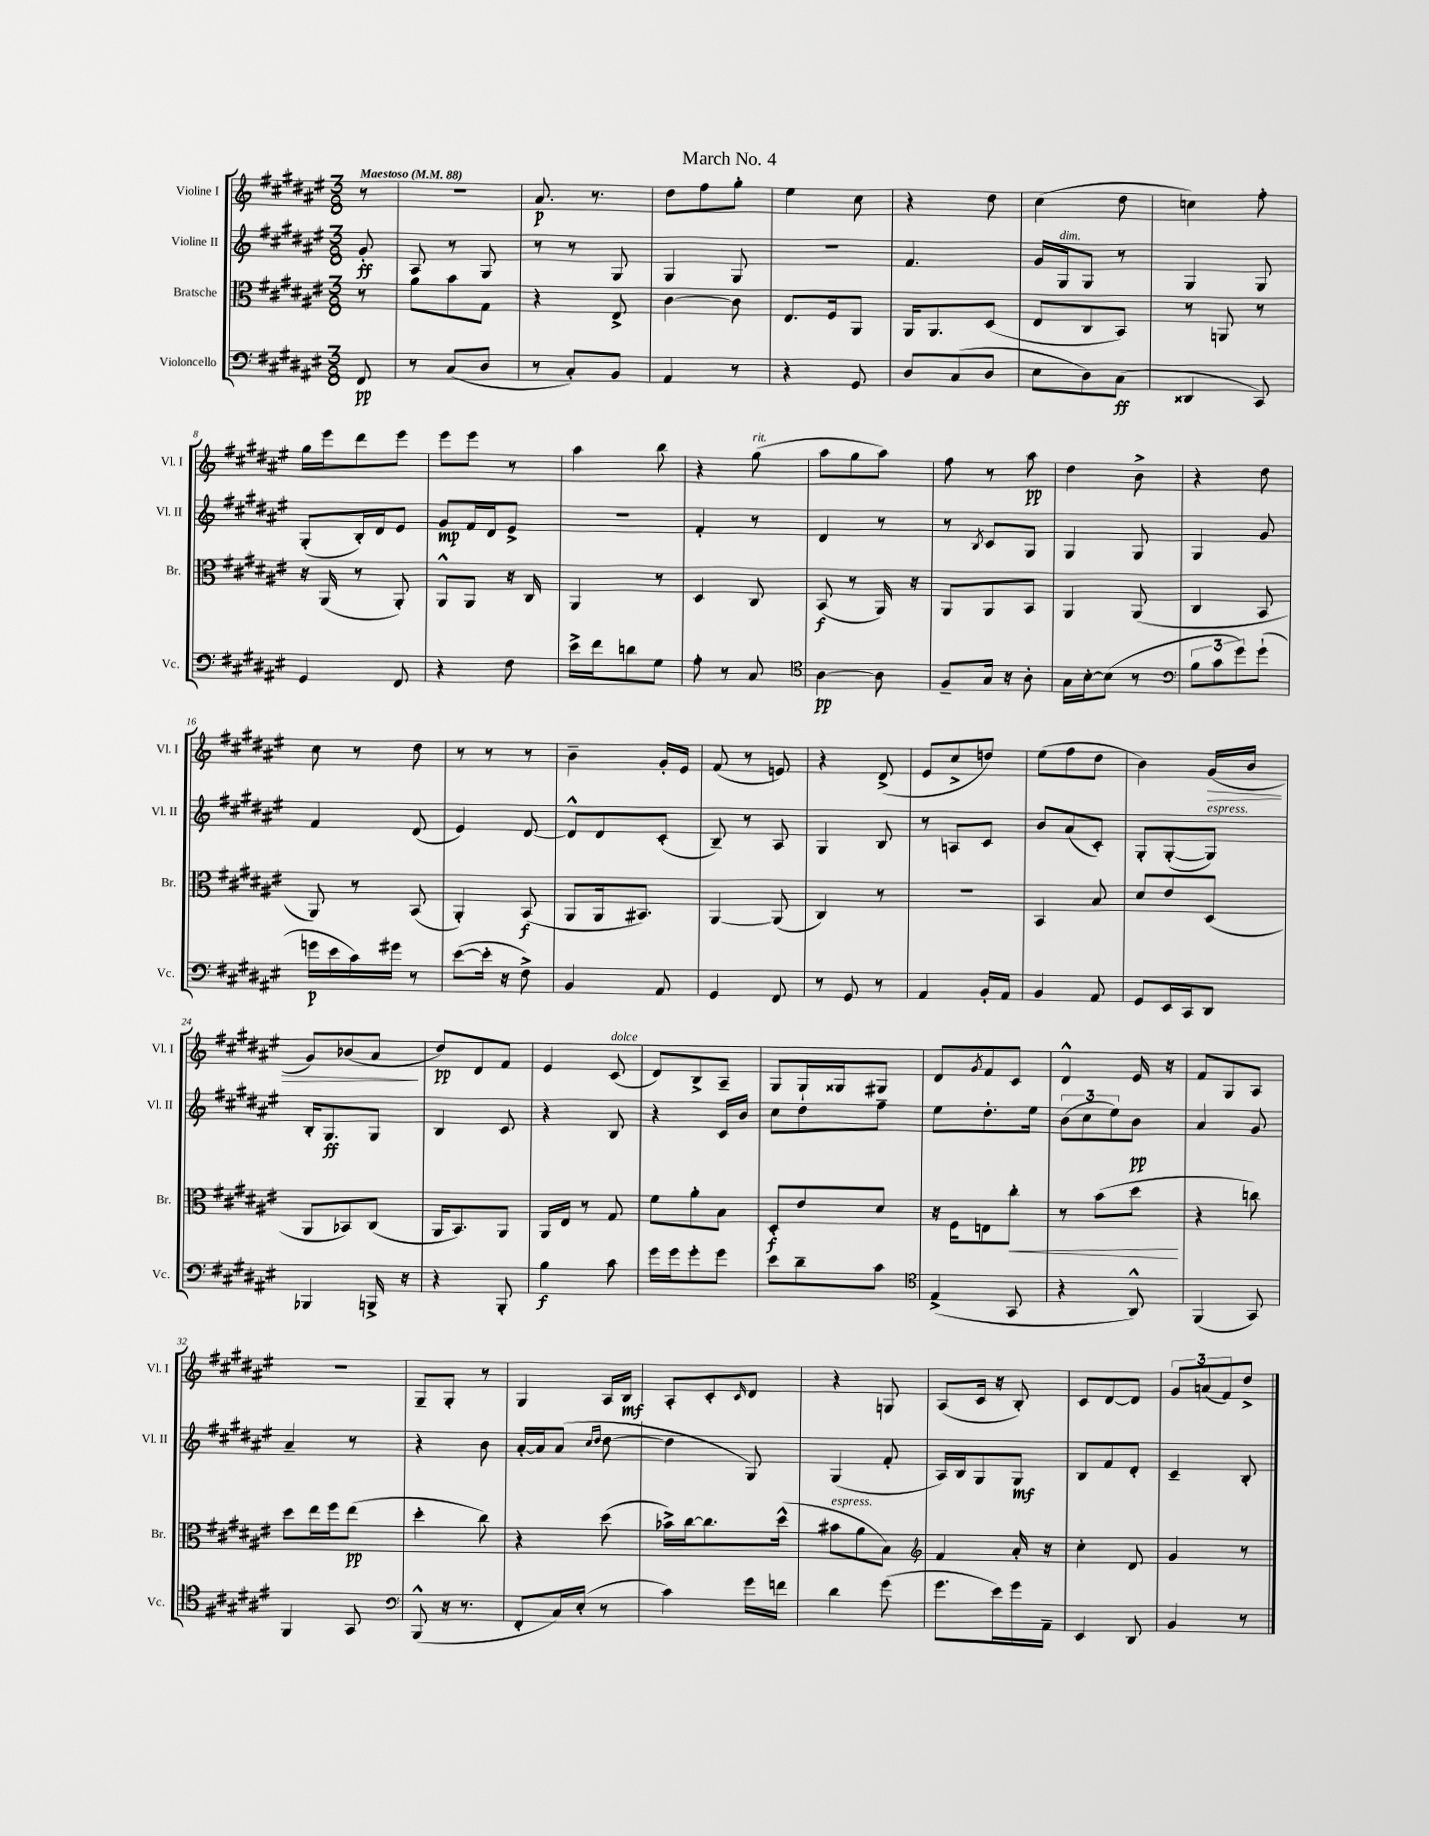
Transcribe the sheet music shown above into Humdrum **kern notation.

**kern	**kern	**kern	**kern
*staff4	*staff3	*staff2	*staff1
*clefF4	*clefC3	*clefG2	*clefG2
*k[f#c#g#d#a#e#]	*k[f#c#g#d#a#e#]	*k[f#c#g#d#a#e#]	*k[f#c#g#d#a#e#]
*M3/8	*M3/8	*M3/8	*M3/8
*MM88	*MM88	*MM88	*MM88
8FF#/	8r	8g#'/	8r
=	=	=	=
8r	8a#\L	8A#/	4.r
(8C#/L	8b\	8r	.
8D#/J	8G#\J	8G#/	.
=	=	=	=
8r	4r	8r	8.a#/
8C#'/L)	.	8r	.
.	.	.	8.r
8BB/J	8E#^/	8G#/	.
=	=	=	=
4AA#/	[4c#\	4G#/	8dd#\L
.	.	.	8ff#\
8r	8c#\]	8G#/	8gg#'\J
=	=	=	=
4r	8.E#/L	4.r	4ee#\
.	16F#/k	.	.
8GG#/	8AA#/J	.	8cc#\
=	=	=	=
8D#/L	16AA#/LK	4.f#/	4r
.	8.AA#/	.	.
(8C#/	.	.	.
8D#/J	(8D#/J	.	8dd#\
=	=	=	=
8E#\L	8E#/L	16g#/LL	(4cc#\
.	.	16G#/J	.
8D#\)	8C#/	8G#/J	.
(8C#\J	8BB/J)	8r	8dd#\
=	=	=	=
4DD##/	8r	4G#/	4cc\)
.	8AA/	.	.
8CC#/)	8r	8G#/	8ff#'\
=	=	=	=
4GG#/	16r	(8G#'/L	16gg#\LL
.	(16AA#/	.	16eee#\J
.	8r	16B'/L)	8ddd#\
.	.	16d#/J	.
8FF#/	8AA#'/)	8e#/J	8eee#\J
=	=	=	=
4r	8AA#^^/L	8g#/L	8eee#\L
.	8AA#/J	16f#/L	8eee#\J
.	.	16d#/J	.
8F#\	16r	8e#^/J	8r
.	16C#/	.	.
=	=	=	=
16e#^\LL	4AA#/	4.r	4aa#\
16f#\J	.	.	.
8d\	.	.	.
8G#\J	8r	.	8bb\
=	=	=	=
8A#'\	4D#/	4f#'/	4r
8r	.	.	.
8C#/	8C#/	8r	(8gg#\
=	=	=	=
*clefC4	*	*	*
[4A#\	(8BB/	4d#/	8aa#\L
.	8r	.	8gg#\
8A#\]	16AA#/)	8r	8aa#\J)
.	16r	.	.
=	=	=	=
8F#~/L	8AA#/L	8r	8ff#\
.	.	8qB/	.
16G#/Jk	8AA#/	8c#/L	8r
16r	.	.	.
8A#'\	8BB/J	8G#/J	8aa#\
=	=	=	=
16G#\LL	4AA#/	4G#/	4dd#\
[16B'\J	.	.	.
(8B\]J	.	.	.
8r	(8AA#/	8G#/	8b^\
=	=	=	=
*clefF4	*	*	*
12B\L	4C#/	4G#/	4r
12c#\	.	.	.
12g#\)	.	.	.
(8g#`\J	8BB/	8g#/	8dd#\
=	=	=	=
16g\LL	8AA#/)	4f#/	8cc#\
16e#\	.	.	.
16c#\)	8r	.	8r
16g#\JJ	.	.	.
8r	(8BB/	(8d#/	8dd#\
=	=	=	=
([8e#\L	4AA#'/)	4e#/)	8r
16e#'\]Jk	.	.	8r
16r	.	.	.
8F#^\)	(8BB/	[8d#/	8r
=	=	=	=
4BB/	8AA#/L	8d#^^/]L	4b~\
.	16AA#/k	8d#/	.
.	8.BB#/J)	.	.
8AA#/	.	(8c#'/J	16g#'/LL
.	.	.	16e#/JJ
=	=	=	=
4GG#/	[4AA#/	8B~/)	(8f#/
.	.	8r	8r
8FF#/	(8AA#/]	8A#/	8e/)
=	=	=	=
8r	4C#/)	4G#/	4r
8GG#/	.	.	.
8r	8r	8B/	(8d#^/
=	=	=	=
4AA#/	4.r	8r	8e#/L
.	.	8A/L	8cc#^/
16BB'/LL	.	8c#/J	8dd/J)
16AA#/JJ	.	.	.
=	=	=	=
4BB/	4BB/	8b/L	(8ee#\L
.	.	(8a#/	8ff#\
8AA#/	8B/	8c#'/J)	8dd#\J
=	=	=	=
8GG#/L	8d#/L	8G#'/L	4b\)
16EE#/L	8e#/	([8G#'/	.
16CC#/J	.	.	.
8DD#/J	(8D#/J	8G#/]J)	(16g#/LL
.	.	.	16b/JJ
=	=	=	=
4BBB-/	8AA#/L	16B'/LK	8g#/L)
.	.	8.G#/	.
.	8BB-/)	.	(8b-/
16BBB^/	(8C#/J	8G#/J	8a#/J
16r	.	.	.
=	=	=	=
4r	16AA#/LK	4B/	8dd#/L)
.	8.BB/)	.	.
.	.	.	8d#/
8BBB'/	8AA#/J	8c#/	8f#/J
=	=	=	=
4B\	16AA#/LL	4r	4e#/
.	16E#/JJ	.	.
.	8r	.	.
8c#\	8G#/	8B/	(8c#/
=	=	=	=
16g#\LL	8f#\L	4r	8d#/L)
16g#\J	.	.	.
8g#'\	8a#'\	.	8B^/
8g#\J	8B\J	16c#/LL	8A#~/J
.	.	16b/JJ	.
=	=	=	=
8e#\L	8D#'/L	8cc#\L	8G#/L
8d#~\	8e#/	8dd#\	16G#`/L
.	.	.	16G##/J
8c#\J	8d#/J	8ff#~\J	8G#/J
=	=	=	=
*clefC4	*	*	*
(4E#^/	16r	8ee#\L	8d#/L
.	16F#\LK	.	.
.	.	.	8qg#/
.	8E\	8.dd#'\	8f#/
8GG#/	8cc#'\J	.	8c#/J
.	.	16ee#\Jk	.
=	=	=	=
4r	8r	(12b\L	4d#^^/
.	.	12cc#\	.
.	(8b\L	.	.
.	.	12ee#\)	.
8AA#^^/)	8dd#\J	8b\J	16e#/
.	.	.	16r
=	=	=	=
(4FF#/	4r	4a#/	8f#/L
.	.	.	8G#/
8GG#/)	8cc\)	8g#/	8A#/J
=	=	=	=
4FF#/	8dd#\L	4a#~/	4.r
.	16ee#\L	.	.
.	16ff#\J	.	.
8GG#/	(8ee#\J	8r	.
=	=	=	=
*clefF4	*	*	*
(8BBB^^/	4dd#'\	4r	8G#~/L
16r	.	.	8G#'/J
8.r	.	.	.
.	8cc#\)	8b\	8r
=	=	=	=
8FF#'/L	4r	[16a#'/LL	4G#/
.	.	16a#/]J	.
16C#/L)	.	(8a#/J	.
(16E#'/JJ	.	.	.
.	.	16qqcc#/LL	.
.	.	16qqdd#/JJ	.
8r	(8dd#\	[8dd#\	16A#/LL
.	.	.	16B/JJ
=	=	=	=
4c#\)	16b-^\LL)	4dd#\]	8A#'/L
.	[16cc#\J	.	.
.	8.cc#\]	.	8c#'/
.	.	.	16qqc#/
16g#\LL	.	8G#/)	8d#/J
16f\JJ	(16dd#^^\Jk	.	.
=	=	=	=
4d#\	8b#\L	(4G#/	4r
.	8a#\	.	.
(8g#\	8B\J)	8f#'/	8G/
=	=	=	=
*	*clefG2	*	*
8.g#\L	4f#/	16A#/LL)	(8A#/L
.	.	16B/J	.
.	.	8G#/	16c#/Jk
16e#\L)	.	.	16r
16g#\	16a#'/	8G#/J	8B'/)
16AA#~\JJ	16r	.	.
=	=	=	=
4EE#/	4cc#'\	8B/L	8c#/L
.	.	8f#/	[8d#/
8DD#/	8d#/	8d#'/J	8d#/]J
=	=	=	=
4BB/	4g#/	4c#~/	12g#/L
.	.	.	(12a/
.	.	.	12f#/)
8r	8r	8B'/	8dd#^/J
==	==	==	==
*-	*-	*-	*-
